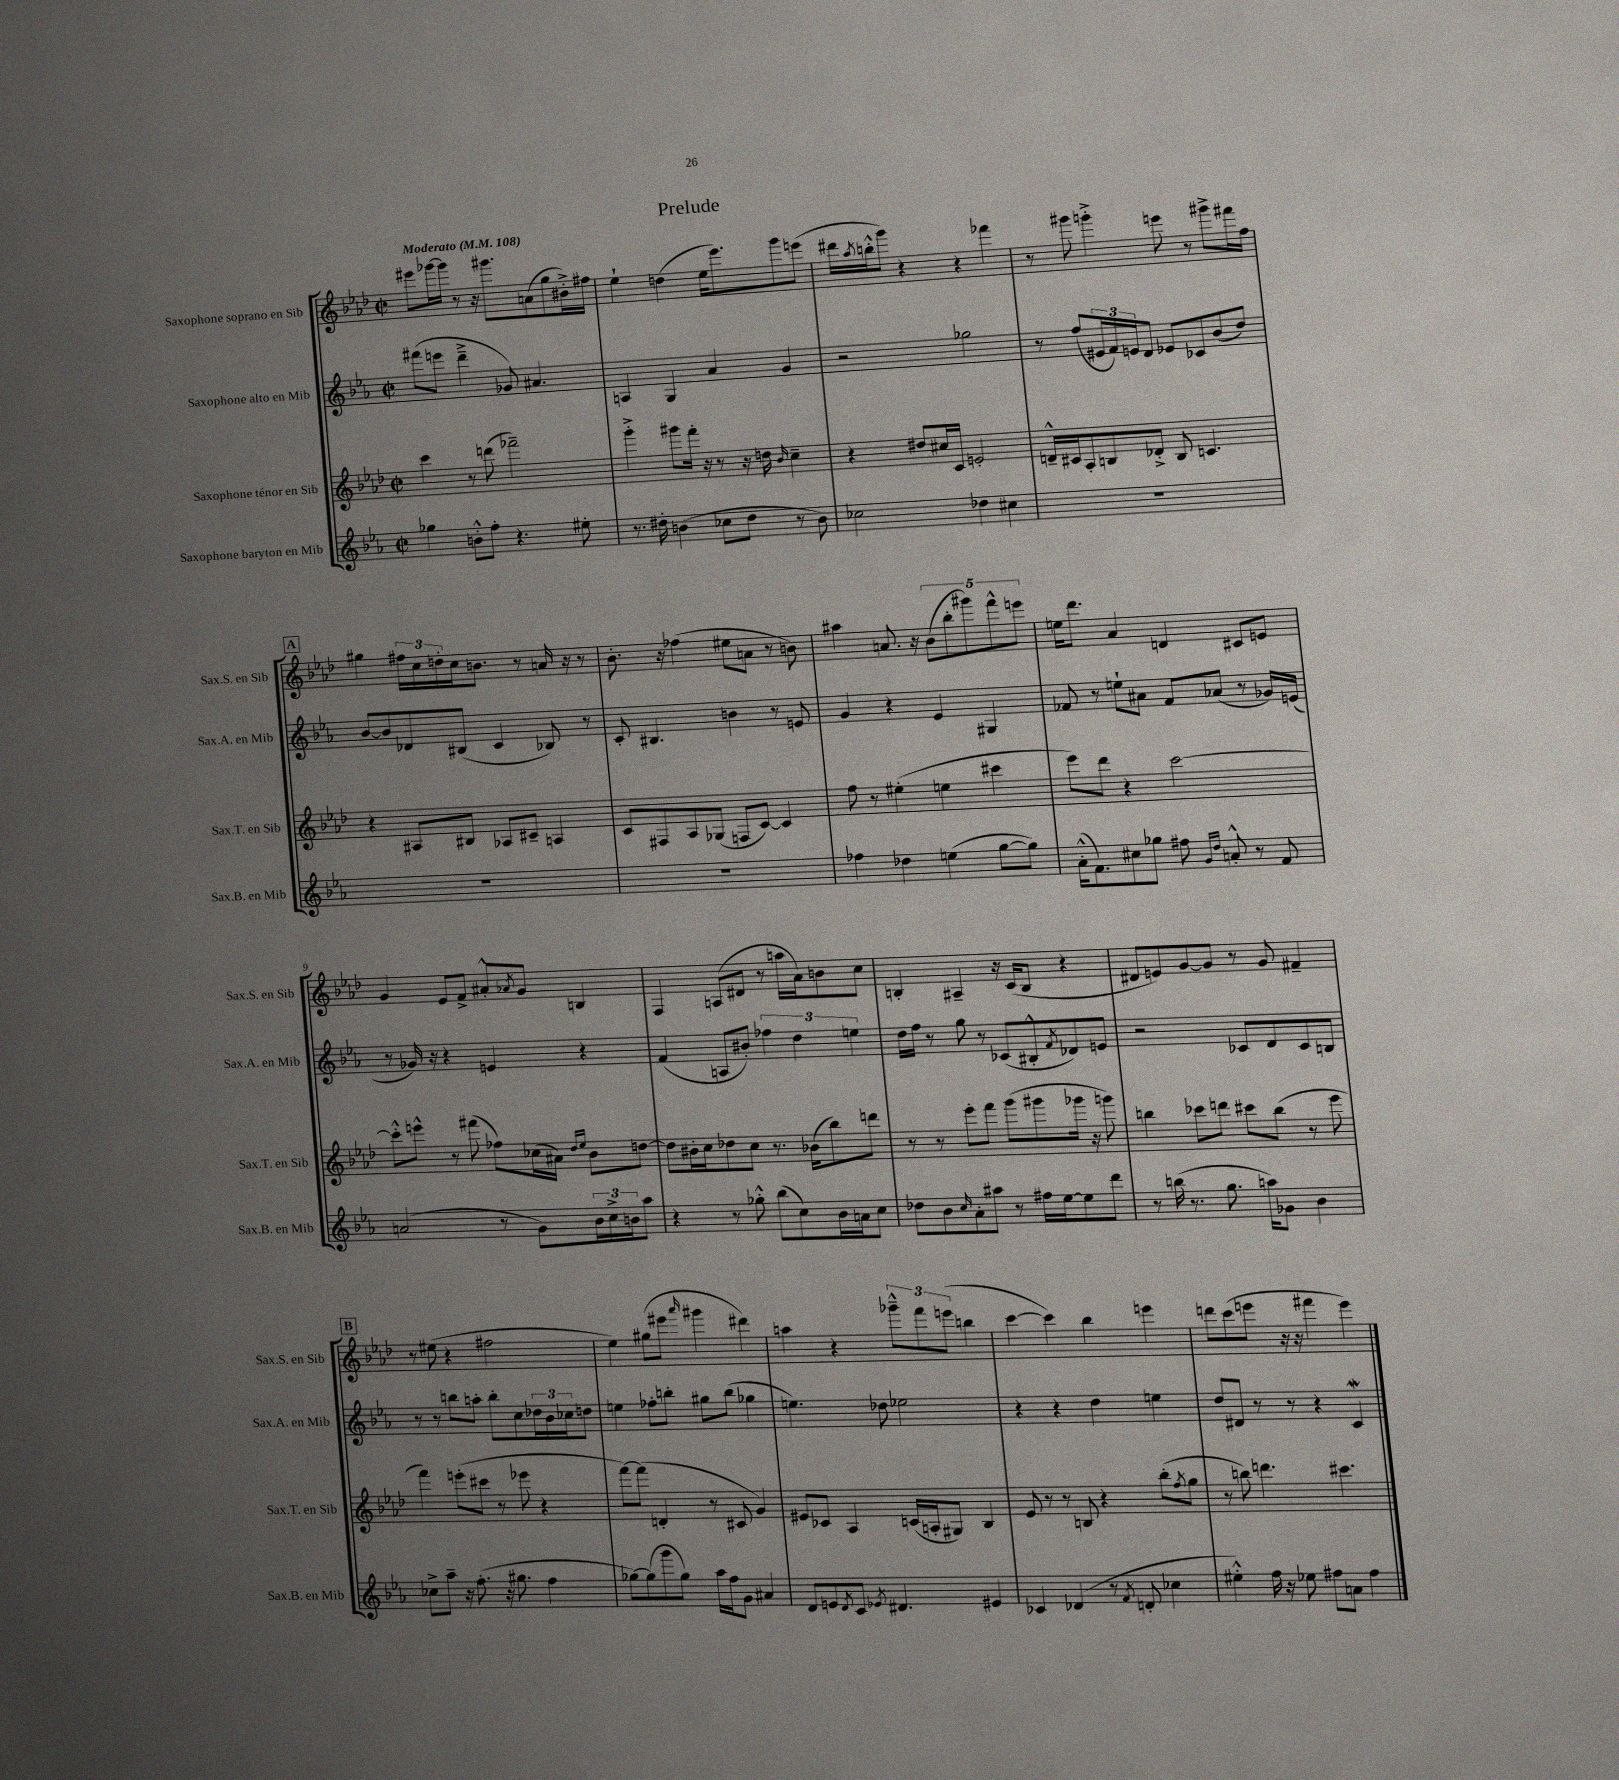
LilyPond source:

\header { title = "Prelude" }
<<
\new StaffGroup <<
\new Staff = "s0" \with { instrumentName = "Saxophone soprano en Sib" shortInstrumentName = "Sax.S. en Sib" } {
    \clef treble \key aes \major \defaultTimeSignature \time 2/2 \tempo "Moderato" 4 = 108
    eis'''8 ges'''16~ ges'''16 r8 r16 gis'''8. a'8( g''8 bis'16-.->) fis''16 |
    ees''4-! d''4( ees''16 ees'''8.) g'''8 e'''8( |
    dis'''16 \acciaccatura { aes''8 } b''16-.-^ g'''8) r4 r4 fes'''4 |
    r8 gis'''8 g'''4-.-> e'''8 r8 gis'''8-> fis'''16 f''16 |
    \mark \markup { \box "A" } gis''4 \tuplet 3/2 { fis''16 c''16 d''16-. } c''16 b'8. r8 a'16 r16 r8 |
    bes'8.-. r16 fes''4( eis''8 a'8 r8 b'8) |
    ais''4 a'8. r16 \tuplet 5/4 { bes'8( bes''8-. gis'''8) f'''8-^ e'''8 } |
    e''16 des'''8. aes'4 d'4 cis'8 e'8 |
    g'4 ees'8 f'8-> ais'8-.-^ \acciaccatura { aes'8 } g'8 b4 |
    f4 a8( dis'8 r8 a''16 aes'16) b'8 c''8 |
    b4-. ais4-- r16 c'16( b8 r4 |
    dis'8 e'8) g'8~ g'8 r8 g'8 fis'4-- |
    \mark \markup { \box "B" } r8 eis''8( r4 fis''2 |
    ees''4) gis''8( eis'''8 \grace { aes'''16 } gis'''4 dis'''4) |
    a''4 r4 \tuplet 3/2 { ges'''8---^ f'''8 e'''8( } b''4 |
    c'''4~ c'''4) bes''4 e'''4 |
    d'''8 c'''8( e'''8 r16 r16 fis'''4 e'''4) \bar "|." |
}
\new Staff = "s1" \with { instrumentName = "Saxophone alto en Mib" shortInstrumentName = "Sax.A. en Mib" } {
    \clef treble \key ees \major \defaultTimeSignature \time 2/2
    fis'''8( e'''8 d'''4---> ges'8) ais'4. |
    a4 g4 aes'4 g'4 |
    r2 ges''2 |
    r8 f''8( \tuplet 3/2 { eis'16 f'16) e'16 } d'8 ees'8 ces'8 bes'8( d''8) |
    \mark \markup { \box "A" } bes'8~ bes'8 des'8 bis8( c'4 bes8) r8 |
    c'8-. bis4. b'4 r8 e'8 |
    g'4 r4 ees'4 gis4 |
    fes'8 r8 e''8-! ais'8 fes'8 aes'8( r8 ges'16) e'16( |
    r8 ges'16) r16 r4 e'4 r4 |
    f'4( a8 bis'8-.) \tuplet 3/2 { fes''4 d''4 e''4 } |
    d''16 f''16 r8 g''8 r8 ces'8( bis8-.-^ \acciaccatura { f'8 } des'8) e'8 |
    r2 ces'8 d'8 ces'8 b8 |
    \mark \markup { \box "B" } r8 r8 b''8 a''8-. b''8-. c''8 \tuplet 3/2 { des''16 bes'16 ces''16 } d''8 |
    e''4 fes''8-. b''8-. gis''8 b''8( ges''4 |
    e''4.) des''8 ees''2 |
    r4 r4 d''4 e''4 |
    d''8 dis'8 r8 r8 r4 c'4\mordent \bar "|." |
}
\new Staff = "s2" \with { instrumentName = "Saxophone ténor en Sib" shortInstrumentName = "Sax.T. en Sib" } {
    \clef treble \key aes \major \defaultTimeSignature \time 2/2
    c'''4 r8 d'''8( fes'''2--) |
    g'''4-.-> gis'''8 f'''16-. r16 r8 r16 d''16 \grace { bes'16 } c''4-- |
    r4 dis''8 cis''16 c'16 e'2-. |
    d'16---^ cis'16 aes8-. b8 des'8-.-> b8 c'4. |
    \mark \markup { \box "A" } r4 ais8 bis8 aes8 cis'8-- a4 |
    c'8 fis8 aes8 ges8( f8 c'8~) c'4 |
    f''8 r8 eis''4-.( e''4 cis'''4 |
    ees'''8) des'''8 r4 c'''2~ |
    c'''8-.-^ e'''8-^ r8 fis'''8( fes''8) ces''16( ais'16) \grace { des''16 ees''16 } bes'8 d''8~ |
    d''8 bis'16-. c''16 des''8 c''8 r8. bes'16( bes''8) d'''8 |
    r8 r8 ees'''8-. f'''8 g'''8( gis'''8 ges'''16 r16 g'''8) |
    b''4 ces'''8 d'''8 cis'''8 b''8( r8 ees'''8 |
    \mark \markup { \box "B" } f'''4) e'''8-.( cis'''8 r8 ees'''8 r4 |
    f'''8~) f'''8( d'4-. r8 cis'8 g'4) |
    eis'8 ces'8 aes4 c'16( a16-. gis8) bes4 |
    ees'8 r8 r8 b8 r4 bes''8-.( \acciaccatura { f''8 } g''8 |
    r8 b''8) d'''4. cis'''4. \bar "|." |
}
\new Staff = "s3" \with { instrumentName = "Saxophone baryton en Mib" shortInstrumentName = "Sax.B. en Mib" } {
    \clef treble \key ees \major \defaultTimeSignature \time 2/2
    ges''4 b'8-.-^ f''8-. r4. eis''8-. |
    r8. dis''16-. b'4( ces''8 dis''8 r8 b'8) |
    ces''2 des''4 cis''4 |
    R1 |
    \mark \markup { \box "A" } R1 |
    R1 |
    fes''4 des''4 e''4( g''8~ g''8) |
    aes'16-.-^( f'8.) cis''8 ges''8 fis''8 \grace { g'16 d''16 } a'8-.-^ r8 f'8 |
    a'2( r8 g'8) \tuplet 3/2 { bes'16 c''16-> b'16 } aes''8 |
    r4 r8 ges''8-.-^ bes''8( c''8) bes'16 a'16 c''8 |
    des''8 bes'8 \grace { c''16 } aes'8-. ais''8 r8 fis''16 ees''16~ ees''8 d'''8 |
    r8 b''16( r8. g''8. a''16) ges'8 bes'4 |
    \mark \markup { \box "B" } ces''8-> aes''8-- r16 f''8.-.( r16 gis''8. f''4 |
    ges''8~) ges''8( g'''8 ges''8) aes''16 f''16 g'8 ais'4 |
    d'8 e'8 \acciaccatura { d'8 } c'8 \acciaccatura { ees'8 } dis'4. eis'4 |
    ces'4 des'4( r8 \acciaccatura { f'8 } d'8-. ces''4 |
    eis''4-.-^) f''16 r16 ees''8 fis''8 a'8 fis''4 \bar "|." |
}
>>
>>
